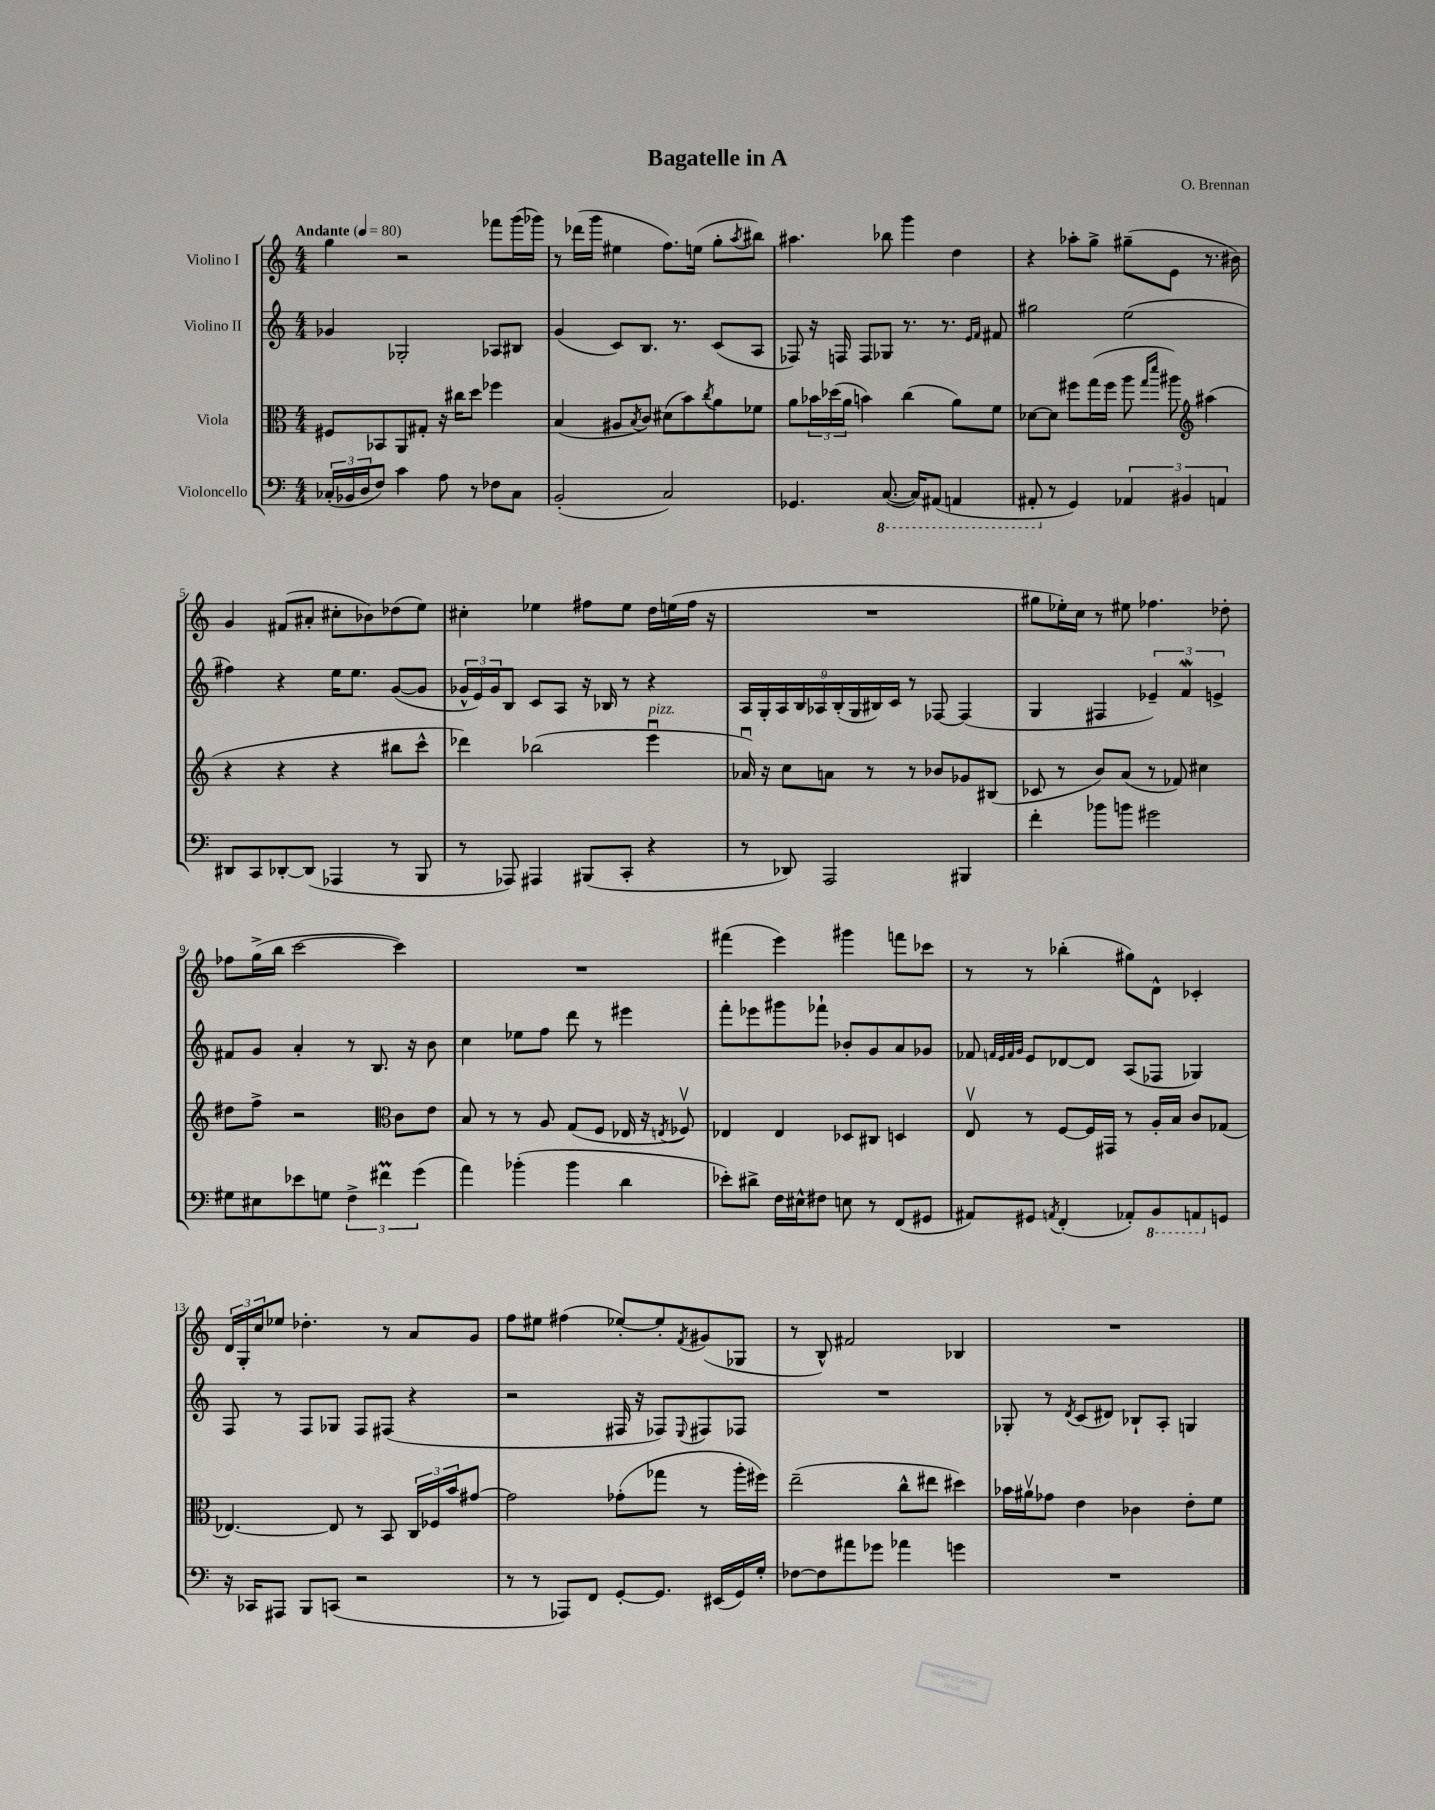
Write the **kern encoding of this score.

**kern	**kern	**kern	**kern
*staff4	*staff3	*staff2	*staff1
*clefF4	*clefC3	*clefG2	*clefG2
*k[]	*k[]	*k[]	*k[]
*M4/4	*M4/4	*M4/4	*M4/4
*MM80	*MM80	*MM80	*MM80
(24C-'/LL	8F#/L	4g-/	4gg\
24BB-/	.	.	.
24D/J	.	.	.
8F/J)	8BB-/	.	.
4c\	8AA/	2G-'/	2r
.	8G#'/J	.	.
8A\	16r	.	.
.	16cc#\LK	.	.
8r	8dd\J	.	.
8F-\L	4ff-\	8A-/L	8fff-\L
8C-\J	.	8B#/J	(16ggg\L
.	.	.	16ggg-\JJ)
=	=	=	=
(2BB'/	(4B/	(4g/	8r
.	.	.	(16ddd-\LL
.	.	.	16ggg\JJ
.	8A#/L	8c/L)	4ee#\
.	8qB/	.	.
.	8c/J)	8.B/J	.
2C/)	(8d#\L	.	8.ff\L)
.	.	8.r	.
.	8b\)	.	.
.	.	.	(16ee\Jk
.	8qcc/	.	.
.	8a\	(8c/L	8gg'\L
.	.	.	8qaa/
.	8f-\J	8A/J	8bb#\J)
=	=	=	=
4.GG-/	8a\L	8F-/)	4.aa#\
.	24b-\L	16r	.
.	(24dd-\	.	.
.	.	16F/	.
.	24a\JJ	.	.
.	4b\)	8F/L	.
([8.CC/	.	8G-/J	8bb-\
.	(4cc\	8.r	4ggg\
16CC/]LK)	.	.	.
(8AAA#/J	.	.	.
.	.	8.r	.
4AAA/	8a\L)	.	4dd\
.	.	16qqe/LL	.
.	.	16qqf/JJ	.
.	8f\J	8f#/	.
=	=	=	=
8AAA#'/	[8d-\L	2gg#\	4r
8r	8d-\]J	.	.
4GG/)	8ff#\L	.	8aa-'\L
.	(16gg\L	.	8gg^\J
.	16ff#\JJ	.	.
6AA-/	8aa\	(2ee\	(8gg#~\L
.	16qqgg/LL	.	.
.	16qqddd/JJ	.	.
.	8aa#\)	.	8e\J
6BB#/	.	.	.
*	*clefG2	*	*
.	(4aa#\	.	8.r
6AA/	.	.	.
.	.	.	16b#\)
=	=	=	=
8DD#/L	4r	4ff#\)	4g/
8CC/	.	.	.
[8DD-'/	4r	4r	(8f#/L
(8DD-/]J	.	.	8a#'/J
4AAA-/	4r	16ee\LK	8cc#'\L
.	.	8.ee\J	.
.	.	.	8b-\)
8r	8bb#\L	([8g/L	(8dd-\
8BBB/	8ccc^^\J	8g/]J	8ee\J)
=	=	=	=
8r	4ddd-\)	24g-^^/LL	4cc#'\
.	.	24e/)	.
.	.	24g-/J	.
8AAA-/)	.	8B/J	.
4AAA#/	(2bb-\	8c/L	4ee-\
.	.	8A/J	.
(8BBB#/L	.	16r	8ff#\L
.	.	16B-/	.
8CC'/J	.	8r	8ee-\J
4r	4eeeu\	4r	16dd\LL
.	.	.	(16ee\
.	.	.	16ff#\JJ
.	.	.	16r
=	=	=	=
8r	16a-u/)	18A/LL	1r
.	.	18G'/	.
.	16r	.	.
.	.	18A/	.
8DD-/)	8cc\L	.	.
.	.	18B/	.
.	.	18A-/	.
2AAA/	8a\J	.	.
.	.	(18B'/	.
.	.	18G/	.
.	8r	.	.
.	.	18B#/)	.
.	.	18c/JJ	.
.	8r	8r	.
.	8b-/L	[8F-/	.
4BBB#/	8g-/	(4F-/]	.
.	(8B#/J	.	.
=	=	=	=
4f'\	8c-/	4G/	8gg#\L
.	8r	.	16ee-'\L)
.	.	.	16cc\JJ
8b-\L	8b/L)	4F#/	8r
8b\J	(8a/J	.	8ee#\
2g#\	8r	6e-~/)	4.ff-\
.	8f-/)	.	.
.	.	6f/	.
.	4cc#\	.	.
.	.	6e^/	.
.	.	.	8dd-'\
=	=	=	=
8G#\L	8dd#\L	8f#/L	8ff-\L
8E#\	8ff^\J	8g/J	(16gg^\L
.	.	.	16bb\JJ
8e-\	2r	4a'/	[2ccc\
8G\J	.	.	.
6F^\	.	8r	.
.	.	8.B/	.
6f#\	.	.	.
*	*clefC3	*	*
.	8c\L	.	4ccc\])
.	.	16r	.
(6g\	.	.	.
.	8e\J	8b\	.
=	=	=	=
4a\)	8B/	4cc\	1r
.	8r	.	.
(4b-'\	8r	8ee-\L	.
.	8A/	8ff\J	.
4b-\	(8G/L	8ddd\	.
.	8F/J	8r	.
4d\	16E-/	4eee#\	.
.	16r	.	.
.	8qE/	.	.
.	8F-v/)	.	.
=	=	=	=
8e-'\L)	4E-/	8fff'\L	(4fff#\
8d#^\J	.	8eee-\	.
16F\LL	4E-/	8ggg#\	4eee\)
16E#^^\J	.	.	.
8F#\J	.	8fff-`\J	.
8E\	8D-/L	8b-'/L	4ggg#\
8r	8C#/J	8g/	.
(8FF/L	4D/	8a/	8fff\L
8GG#/J	.	8g-/J	8ccc-\J
=	=	=	=
8AA#/L)	8Ev/	8f-/	8r
.	.	32qqf/LLL	.
.	.	32qqe/	.
.	.	32qqf/	.
.	.	32qqg/JJJ	.
8GG#/J	8r	8e/L	8r
8qAA/	.	.	.
(4FF'/	[8F/L	[8d-/	(4bb-'\
.	16F/]L	8d-/]J	.
.	16GG#/JJ	.	.
8AA-'/L)	8r	(8A/L	8gg#\L)
8BBB/	16A'/LL	8F-/J	8d^^\J
.	16B/JJ	.	.
8AAA/	8c/L	4G-/)	4c-'/
8GG/J	(8G-/J	.	.
=	=	=	=
16r	[4.E-/)	8F/	24d/LL
.	.	.	24G'/
16CC-/LK	.	.	.
.	.	.	24cc/J
8AAA#/J	.	8r	8ee-/J
8BBB/L	.	8F/L	4.dd-'\
(8CC/J	8E-/]	8G-/J	.
2r	8r	8F/L	.
.	8BB/	(8F#/J	8r
.	24C/LL	4r	8a/L
.	24F-/	.	.
.	24b/J	.	.
.	[8g#/J	.	8g/J
=	=	=	=
8r	2g#\]	2r	8ff\L
8r	.	.	8ee#\J
8AAA-/L)	.	.	(4ff#\
8FF/J	.	.	.
[8GG'/L	(8g-'\L	16F#/	[8ee-'/L)
.	.	16r	.
8.GG/]J	8gg-\J	8F-/L)	8ee-'/]
.	.	8qqE/	8qf/
.	8r	8F#/	(8g#/
(16EE#/LL	.	.	.
16GG/)	16aa'\LL	8F-/J	8G-/J
16G'/JJ	16ff#\JJ)	.	.
=	=	=	=
[8F-\L	(2ee~\	1r	8r
8F-\]	.	.	8B^^/)
8a#\	.	.	2f#/
8g-\J	.	.	.
4a-\	8cc^^\L	.	.
.	8ee#\J	.	.
4g\	4dd#\)	.	4B-/
=	=	=	=
1r	16b-\LL	8G-'/	1r
.	16a#v\J	.	.
.	8g-\J	8r	.
.	.	8qd/	.
.	4e\	(8c/L	.
.	.	8d#/J)	.
.	4c-\	8B-`/L	.
.	.	8A'/J	.
.	8e'\L	4G/	.
.	8f\J	.	.
==	==	==	==
*-	*-	*-	*-
